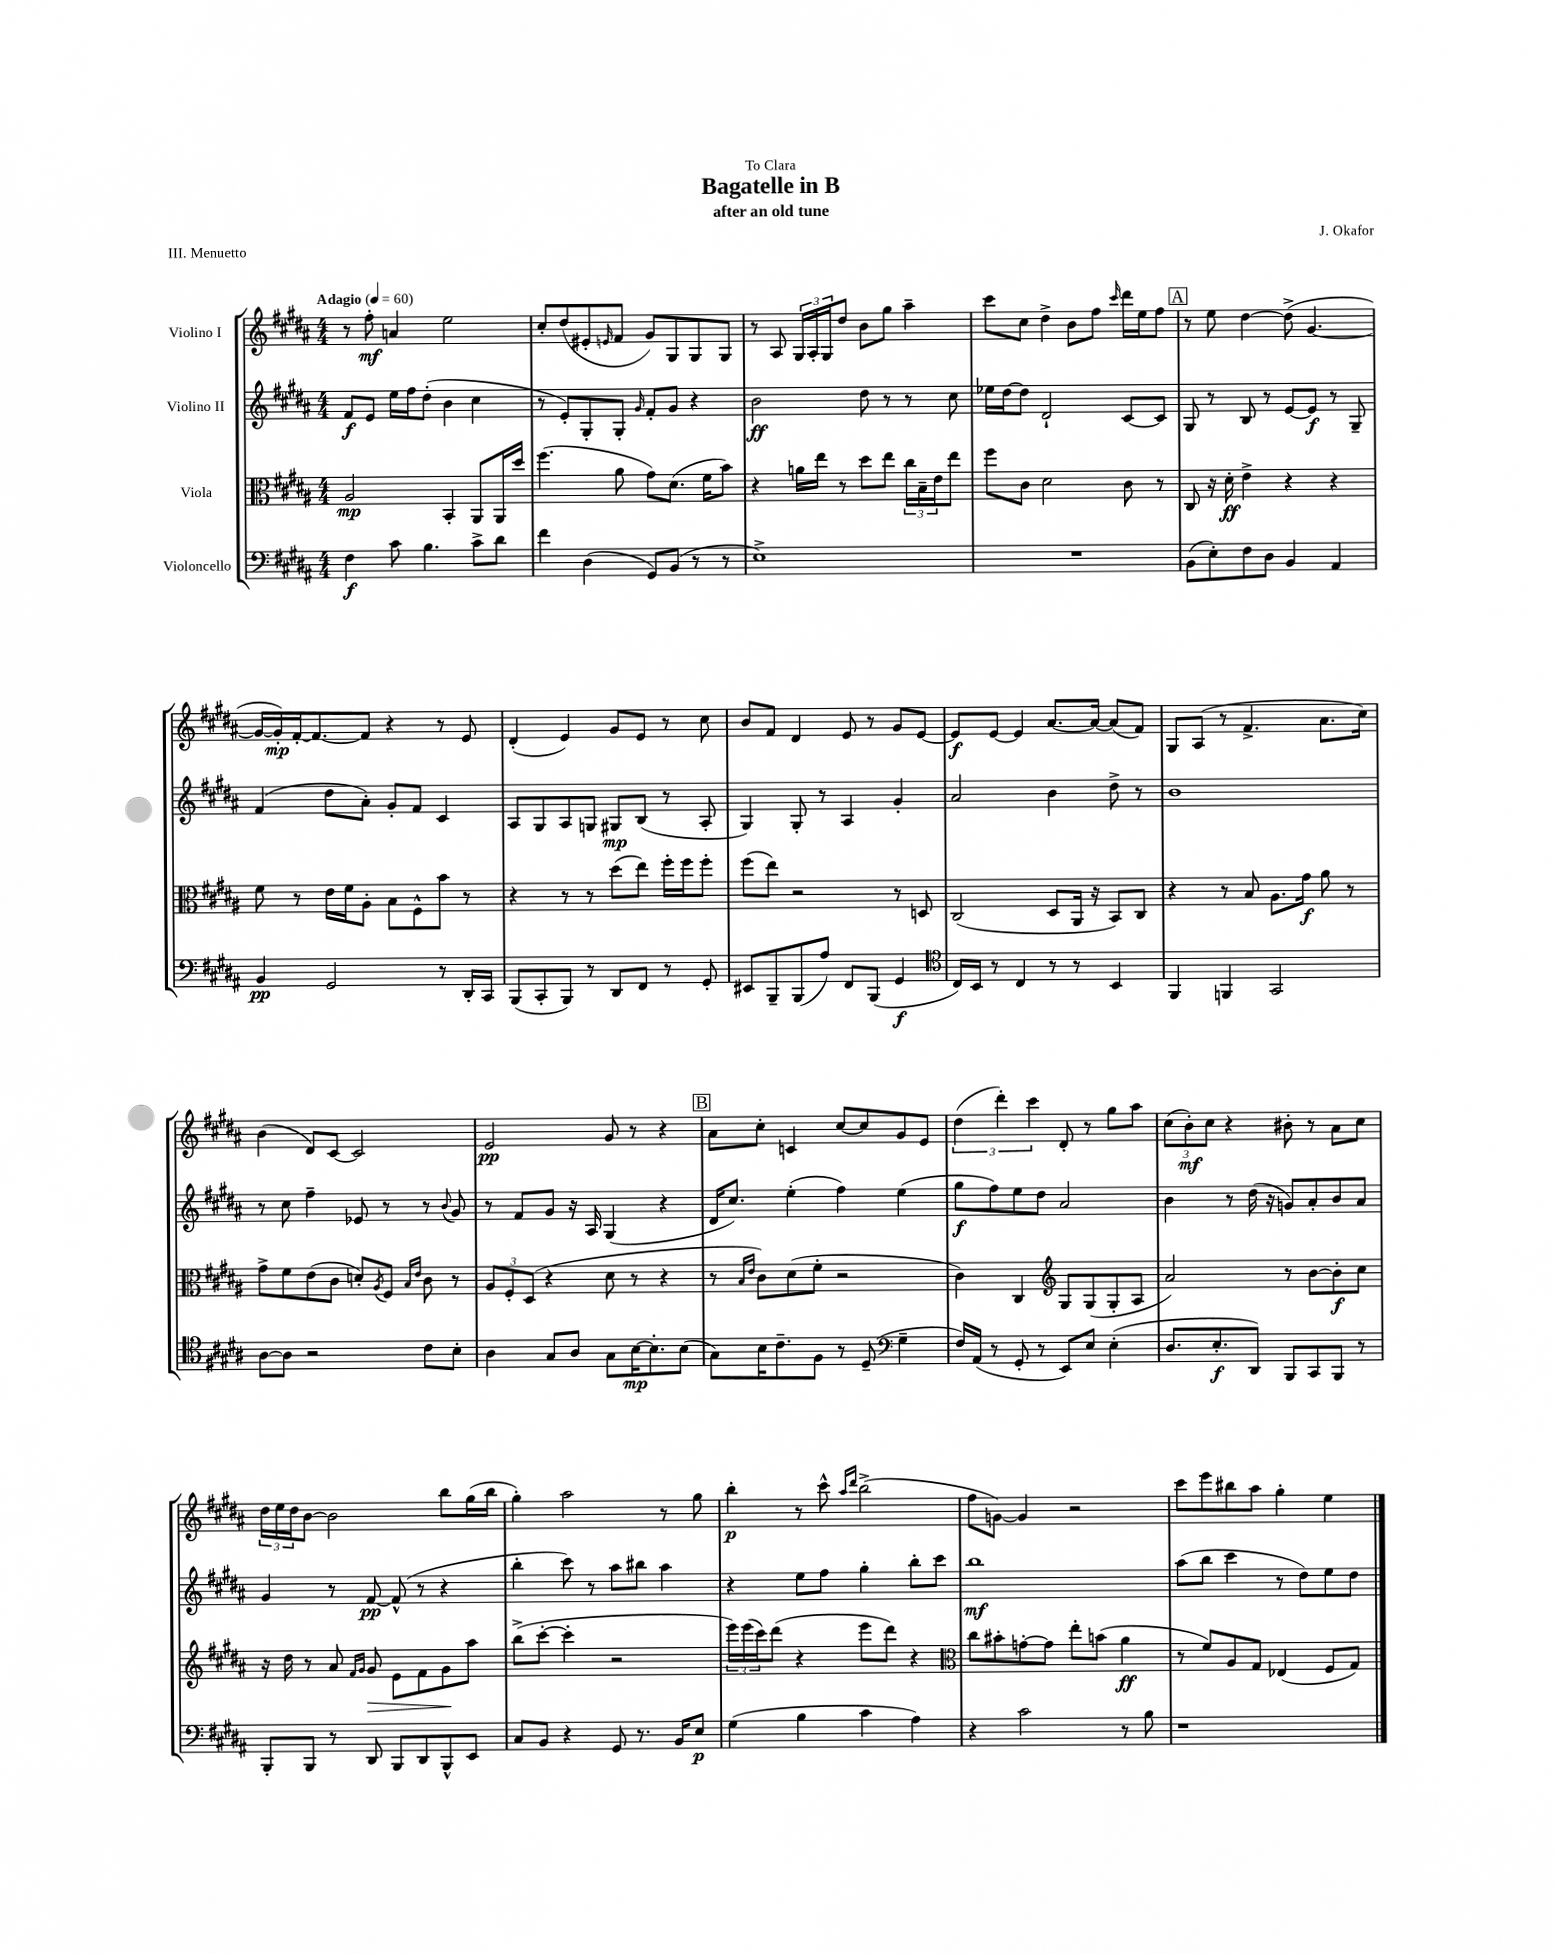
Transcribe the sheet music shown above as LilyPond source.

\header { title = "Bagatelle in B" composer = "J. Okafor" subtitle = "after an old tune" dedication = "To Clara" piece = "III. Menuetto" }
<<
\new StaffGroup <<
\new Staff = "s0" \with { instrumentName = "Violino I" } {
    \clef treble \key b \major \numericTimeSignature \time 4/4 \tempo "Adagio" 4 = 60
    r8 fis''8-.\mf a'4 e''2 |
    cis''8-. dis''8( eis'8-. \grace { e'16 } fis'8 gis'8) gis8 gis8 gis8 |
    r8 ais8 \tuplet 3/2 { gis16 ais16-. gis16 } dis''8 b'8 gis''8 ais''4-- |
    cis'''8 cis''8 dis''4-> b'8 fis''8 \grace { cis'''16 } dis'''16 e''16 fis''8 |
    \mark \markup { \box "A" } r8 e''8 dis''4~ dis''8->( gis'4.~ |
    gis'16~ gis'16-.\mp) fis'16~-. fis'8.~ fis'8 r4 r8 e'8 |
    dis'4-.( e'4) gis'8 e'8 r8 cis''8 |
    b'8 fis'8 dis'4 e'8 r8 gis'8 e'8~ |
    e'8\f e'8~ e'4 ais'8.~ ais'16~ ais'8( fis'8) |
    gis8 ais8( r8 fis'4.-> ais'8. cis''16) |
    b'4( dis'8) cis'8~ cis'2 |
    e'2\pp gis'8 r8 r4 |
    \mark \markup { \box "B" } ais'8 cis''8-. c'4 cis''8~ cis''8 gis'8 e'8 |
    \tuplet 3/2 { dis''4( dis'''4-.) cis'''4 } dis'8-. r8 gis''8 ais''8 |
    \tuplet 3/2 { cis''8( b'8-.\mf) cis''8 } r4 bis'8-. r8 ais'8 cis''8 |
    \tuplet 3/2 { dis''16 e''16 dis''16 } b'8~ b'2 b''8 gis''16( b''16 |
    gis''4-.) ais''2 r8 gis''8 |
    b''4-.\p r8 cis'''8-^ \grace { ais''16 dis'''16 } b''2->( |
    fis''8 g'8~) g'4 r2 |
    cis'''8 e'''8 bis''8 ais''8 gis''4-. e''4 \bar "|." |
}
\new Staff = "s1" \with { instrumentName = "Violino II" } {
    \clef treble \key b \major \numericTimeSignature \time 4/4
    fis'8\f e'8 e''16 fis''16 dis''8-.( b'4 cis''4 |
    r8 e'8-.) gis8-. gis8-. \grace { gis'16 } fis'8-. gis'8 r4 |
    b'2\ff dis''8 r8 r8 cis''8 |
    ees''16 dis''16~ dis''8 dis'2-! cis'8~ cis'8 |
    \mark \markup { \box "A" } gis8 r8 b8 r8 e'8~ e'8\f r8 gis8-- |
    fis'4( dis''8 ais'8-.) gis'8-. fis'8 cis'4 |
    ais8 gis8 ais8 g8 gis8\mp b8( r8 ais8-. |
    gis4) gis8-. r8 ais4 gis'4-. |
    ais'2 b'4 dis''8-> r8 |
    b'1 |
    r8 cis''8 fis''4-- ees'8 r8 r8 \appoggiatura { b'8 } gis'8 |
    r8 fis'8 gis'8 r16 ais16 gis4( r4 |
    \mark \markup { \box "B" } dis'16 cis''8.) e''4-.( fis''4) e''4( |
    gis''8\f fis''8) e''8 dis''8 ais'2 |
    b'4 r8 dis''16( r16 g'8) ais'8-. b'8 ais'8 |
    gis'4 r8 fis'8~\pp fis'8-^( r8 r4 |
    b''4-. cis'''8) r8 ais''8 bis''8 ais''4 |
    r4 e''8 fis''8 gis''4-. b''8-. cis'''8 |
    b''1\mf |
    ais''8( b''8 cis'''4 r8 dis''8) e''8 dis''8 \bar "|." |
}
\new Staff = "s2" \with { instrumentName = "Viola" } {
    \clef alto \key b \major \numericTimeSignature \time 4/4
    ais2\mp b,4-. ais,8 ais,16 dis''16 |
    fis''4.( ais'8 gis'8) dis'8.( fis'16 b'8) |
    r4 a'16 e''16 r8 dis''8 e''8 \tuplet 3/2 { cis''16 b16-- e'16 } e''8 |
    fis''8 cis'8 dis'2 cis'8 r8 |
    \mark \markup { \box "A" } cis8 r16 dis'16-.\ff e'4-> r4 r4 |
    fis'8 r8 e'16 fis'16 ais8-. b8 fis8-^ b'8 r8 |
    r4 r8 r8 dis''8( e''8) fis''16-. fis''16 fis''8-. |
    fis''8( e''8) r2 r8 d8 |
    cis2( dis8 ais,16 r16 b,8) cis8 |
    r4 r8 b8 ais8. gis'16\f ais'8 r8 |
    gis'8-> fis'8 e'8( cis'8 d'8-.) \acciaccatura { ais8 } fis8 \grace { b16 e'16 } cis'8 r8 |
    \tuplet 3/2 { ais8 fis8-. dis8( } r4 dis'8 r8 r4 |
    \mark \markup { \box "B" } r8 \grace { b16 e'16 } cis'8) dis'8( fis'8-. r2 |
    cis'4) cis4 \clef treble gis8 gis8( gis8-. ais8 |
    ais'2) r8 b'8~ b'8-.\f cis''8 |
    r16 dis''16 r8 ais'8 \grace { fis'16 gis'16 } gis'8\> e'8 fis'8 gis'8\! ais''8 |
    b''8->( cis'''8~-. cis'''4-. r2 |
    \tuplet 3/2 { e'''16) e'''16( cis'''16) } dis'''8( r4 e'''8 dis'''8) r4 |
    \clef alto cis''8 bis'8-. g'8~-. g'8 e''8-. b'8( ais'4\ff |
    r8 fis'8) ais8 gis8 ees4( fis8 gis8) \bar "|." |
}
\new Staff = "s3" \with { instrumentName = "Violoncello" } {
    \clef bass \key b \major \numericTimeSignature \time 4/4
    fis4\f cis'8 b4. cis'8-> dis'8 |
    fis'4 dis4( gis,8) b,8( r8 r8 |
    e1->) |
    R1 |
    \mark \markup { \box "A" } b,8( e8-.) fis8 dis8 b,4 ais,4 |
    b,4\pp gis,2 r8 dis,16-. cis,16 |
    b,,8( cis,8-. b,,8) r8 dis,8 fis,8 r8 gis,8-. |
    eis,8 b,,8-- b,,8( ais8) fis,8 b,,8( gis,4\f |
    \clef tenor cis16) b,16 r8 cis4 r8 r8 b,4 |
    fis,4 f,4 gis,2 |
    ais8~ ais8 r2 cis'8 b8-. |
    ais4 gis8 ais8 gis8 b16~\mp b8.-. b8( |
    \mark \markup { \box "B" } gis8) b16 cis'8.-- fis8 r8 dis8--( \clef bass gis4-- |
    fis16) ais,16( r8 gis,8-. r8 e,8) e8 e4-.( |
    dis8. e8.-.\f dis,8) b,,8 cis,8 b,,8 r8 |
    b,,8-. b,,8 r8 dis,8 b,,8 dis,8 b,,8-^ e,8 |
    cis8 b,8 r4 gis,8 r8. b,16 e8\p |
    gis4( b4 cis'4 ais4) |
    r4 cis'2 r8 b8 |
    r1 \bar "|." |
}
>>
>>
\layout { \context { \Score \remove "Bar_number_engraver" } }
